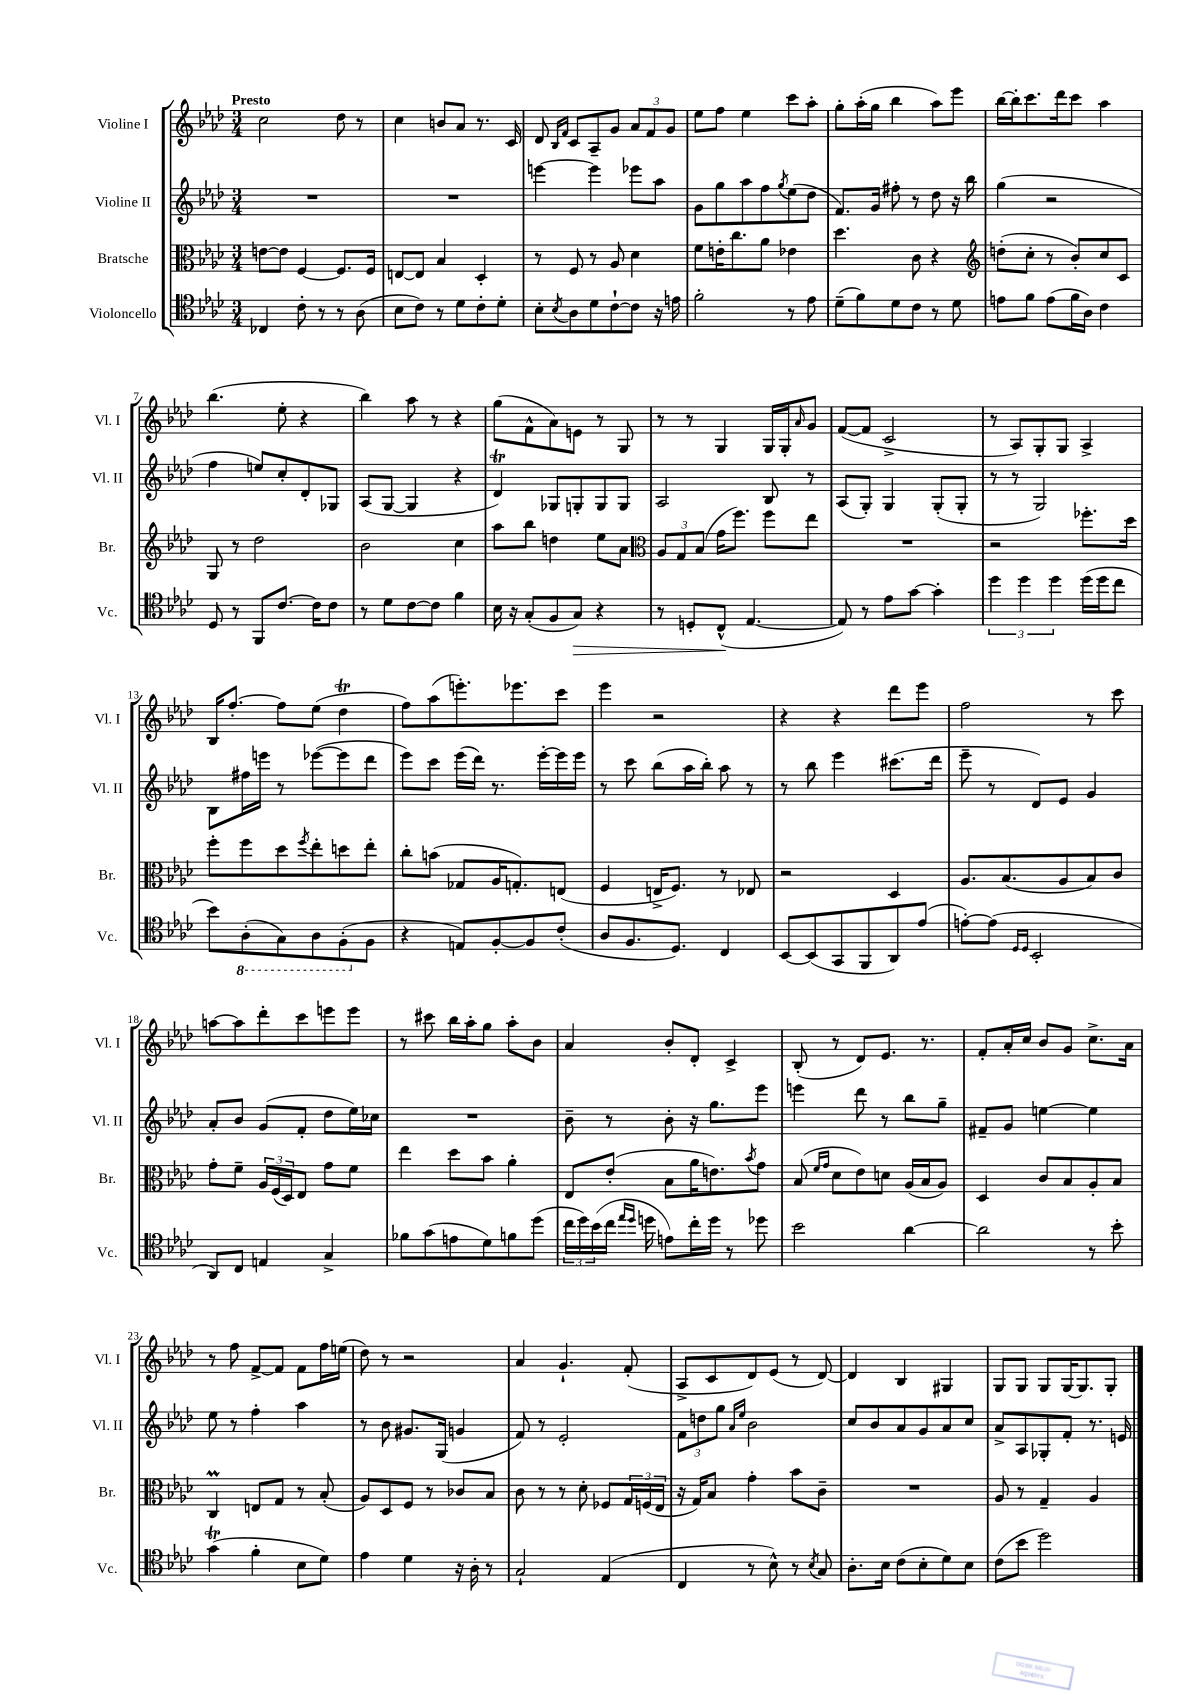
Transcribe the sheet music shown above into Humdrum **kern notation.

**kern	**dynam	**kern	**kern	**kern
*part4	*part4	*part3	*part2	*part1
*staff4	*staff4	*staff3	*staff2	*staff1
*I"Violoncello	*	*I"Bratsche	*I"Violine II	*I"Violine I
*I'Vc.	*	*I'Br.	*I'Vl. II	*I'Vl. I
*clefC4	*	*clefC3	*clefG2	*clefG2
*k[b-e-a-d-]	*	*k[b-e-a-d-]	*k[b-e-a-d-]	*k[b-e-a-d-]
*M3/4	*	*M3/4	*M3/4	*M3/4
=1	=1	=1	=1	=1
!	!	!	!	!LO:TX:a:B:t=Presto
4C-X/	.	[8en\L	2.r	2cc\
.	.	8e\J]	.	.
8c'\	.	[4F/	.	.
8r	.	.	.	.
8r	.	8.F/L]	.	8dd-\
(8A-\	.	.	.	8r
.	.	16F/Jk	.	.
=2	=2	=2	=2	=2
8B-\L	.	[8En/L	2.r	4cc\
8c\J)	.	8E/J]	.	.
8r	.	4B-/	.	8bn/L
8d-\L	.	.	.	8a-/J
8c'\	.	4D-'/	.	8.r
8d-'\J	.	.	.	.
.	.	.	.	16c/
=3	=3	=3	=3	=3
8B-'\L	.	8r	[4eeen\	8d-/
.	.	.	.	16qqB-/LL
8qB-/	.	.	.	16qqf/JJ
8A-\	.	8F/	.	8c/L
8d-\	.	8r	4eee\]	8A-~/
[8c`\	.	8A-/	.	8g/J
8c\J]	.	4d-\	8eee-X\L	12a-/L
.	.	.	.	12f/
16r	.	.	8aa-\J	.
.	.	.	.	12g/J
16en\	.	.	.	.
=4	=4	=4	=4	=4
2f'\	.	8f\L	8g\L	8ee-\L
.	.	16en'\K	8gg\	8ff\J
.	.	8.cc\	.	.
.	.	.	8aa-\	4ee-\
.	.	8a-\J	8ff\	.
.	.	.	8qgg/	.
8r	.	4e-X\	(8ee-\	8ccc\L
8e-\	.	.	8dd-\J	8aa-'\J
=5	=5	=5	=5	=5
(8d-~\L	.	4.dd-\	8.f/L)	8gg'\L
8f\)	.	.	.	(16aa-'\L
.	.	.	16g/Jk	16gg\JJ
8d-\	.	.	8ff#X'\	4bb-\
8c\J	.	8c\	8r	.
8r	.	4r	8dd-\	8aa-\L)
8d-\	.	.	16r	8eee-\J
.	.	.	16bb-\	.
=6	=6	=6	=6	=6
*	*	*clefG2	*	*
8en\L	.	(8ddn'\L	(4gg\	[16bb-\LL
.	.	.	.	16bb-'\J]
8f\J	.	8cc'\J	.	8.ccc\
(8e\L	.	8r	2r	.
.	.	.	.	16ddd-\k
16f\L	.	8b-'/L)	.	8ccc\J
16A-\JJ)	.	.	.	.
4c\	.	8cc/	.	4aa-\
.	.	8c/J	.	.
!!LO:LB:g=z
=7	=7	=7	=7	=7
8D-/	.	8G/	4ff\	(4.bb-\
8r	.	8r	.	.
8FF/L	.	2dd-\	8een/L)	.
[8.c/J	.	.	8cc'/	8ee-'\
.	.	.	8d-'/	4r
16c\KL]	.	.	.	.
8c\J	.	.	8G-X/J	.
=8	=8	=8	=8	=8
8r	.	2b-\	(8A-/L	4bb-\)
8d-\L	.	.	[8G/J	.
[8c\	.	.	4G/]	8aa-\
8c\J]	.	.	.	8r
4f\	.	4cc\	4r	4r
=9	=9	=9	=9	=9
16B-\	.	8aa-\L	4d-T/)	(8gg\L
16r	.	.	.	.
(8G'/L	.	8bb-\J	.	8f^^\
8F/	.	4ddn\	8G-X/L	8a-\)
!	!LO:HP:b	!	!	!
8G/J)	>	.	8Gn'/	8en\J
4r	.	8ee-\L	8G/	8r
.	.	8a-\J	8G/J	8G/
=10	=10	=10	=10	=10
*	*	*clefC3	*	*
8r	.	12A-/L	2A-/	8r
.	.	12G/	.	.
8Dn'/L	.	.	.	8r
.	.	(12B-/J	.	.
(8C^^/J	.	16g\KL	.	4G/
.	.	8.ff\J)	.	.
[4.E-/	]	.	.	.
.	.	8ff\L	8B-/	16G/LL
.	.	.	.	16G'/J
.	.	.	.	16qqa-/
.	.	8ee-\J	8r	8g/J
=11	=11	=11	=11	=11
8E-/])	.	2.r	(8A-/L	([8f/L
8r	.	.	8G'/J)	8f/J]
8e-\L	.	.	4G/	2c^/
[8g\J	.	.	.	.
4g'\]	.	.	(8G'/L	.
.	.	.	8G'/J	.
=12	=12	=12	=12	=12
6dd-\	.	2r	8r	8r
.	.	.	8r	8A-/L)
6dd-\	.	.	.	.
.	.	.	2G/)	8G'/
6dd-\	.	.	.	.
.	.	.	.	8G/J
(16dd-\LL	.	8.ff-X'\L	.	4A-^/
16dd-\J	.	.	.	.
8cc\J	.	.	.	.
.	.	16dd-\Jk	.	.
!!LO:LB:g=z
=13	=13	=13	=13	=13
8b-\L)	.	8ff'\L	8B-\L	16B-/KL
.	.	.	.	[8.ff'/J
*8ba	*	*	*	*
(8AA-'\	.	8ff\	16ff#X\L	.
.	.	.	16eeen\JJ	.
8GG\)	.	8dd-\	8r	8ff\L]
.	.	8qff/	.	.
8AA-\	.	8ee-'\	([8eee-X\L	(8ee-\J
(8FF'\	.	8ddn\	8eee-\]	4dd-T\
*X8ba	*	*	*	*
8F\J	.	8ee-'\J	8ddd-\J	.
=14	=14	=14	=14	=14
4r	.	8cc'\L	8eee-\L)	8ff\L)
.	.	(8bn\J	8ccc\J	(8aa-\
8En/L)	.	8G-X/L	(16eee-\LL	8.eeen'\)
.	.	.	16ddd-\JJ)	.
[8F'/	.	16A-/K	8.r	.
.	.	8.Gn'/)	.	8.eee-X\
8F/]	.	.	.	.
.	.	.	[16eee-'\LL	.
(8c'/J	.	(8En/J	16eee-\]	8ccc\J
.	.	.	16eee-\JJ	.
=15	=15	=15	=15	=15
8A-/L	.	4F/	8r	4eee-\
8.F/	.	.	8ccc\	.
.	.	16En^/KL	(8bb-\L	2r
8.D-/J)	.	8.F/J)	.	.
.	.	.	16aa-\L	.
.	.	.	16bb-'\JJ)	.
4C/	.	8r	8aa-\	.
.	.	8E-X/	8r	.
=16	=16	=16	=16	=16
[8BB-/L	.	2r	8r	4r
(8BB-/]	.	.	8bb-\	.
8GG/	.	.	4eee-\	4r
8FF/	.	.	.	.
8AA-/)	.	4D-/	(8.ccc#X\L	8ddd-\L
(8e-/J	.	.	.	8eee-\J
.	.	.	16ddd-\Jk	.
=17	=17	=17	=17	=17
[8en'\L)	.	8.A-/L	8eee-~\	2ff\
(8e\J]	.	.	8r	.
.	.	(8.B-/	.	.
16qqD-/LL	.	.	.	.
16qqD-/JJ	.	.	.	.
2BB-'/	.	.	8d-/L)	.
.	.	8A-/	8e-/J	.
.	.	8B-/)	4g/	8r
.	.	8c/J	.	8ccc\
!!LO:LB:g=z
=18	=18	=18	=18	=18
8AA-/L)	.	8g'\L	8a-'/L	[8aan\L
8C/J	.	8f~\J	8b-/J	8aa\]
4En/	.	24A-/LL	(8g/L	8ddd-'\
.	.	(24F/	.	.
.	.	24D-/J)	.	.
.	.	8E-/J	8f'/J	8ccc\
4G^/	.	8g\L	8dd-\L	8eeen\
.	.	8f\J	16ee-\L)	8eee\J
.	.	.	16cc-X\JJ	.
=19	=19	=19	=19	=19
8f-X\L	.	4ee-\	2.r	8r
(8g\	.	.	.	8ccc#X\
8en\	.	8dd-\L	.	16bb-\LL
.	.	.	.	16aa-'\J
8d-\)	.	8b-\J	.	8gg\J
8fn\	.	4a-'\	.	8aa-'\L
(8dd-\J	.	.	.	8b-\J
=20	=20	=20	=20	=20
24cc\LL	.	8E-/L	8b-~\	4a-/
24dd-\)	.	.	.	.
(24b-\	.	.	.	.
16cc\JJ	.	(8e-'/J	8r	.
16qqee-/LL	.	.	.	.
16qqdd-/JJ	.	.	.	.
16ddn\	.	.	.	.
8en\L)	.	8B-\L	8b-'\	8b-'/L
16cc'\L	.	16a-\K	16r	8d-'/J
16dd\JJ	.	8.en\)	8.gg\L	.
8r	.	.	.	4c^/
.	.	8qb-/	.	.
8dd-X\	.	8g\J	8eee-\J	.
=21	=21	=21	=21	=21
2b-\	.	(8B-/	4eeen\	(8B-'/
.	.	16qqf/LL	.	.
.	.	16qqg/JJ	.	.
.	.	8d-\L	.	8r
.	.	8e-\)	8ddd-\	8d-/L)
.	.	8dn\J	8r	8.e-/J
[4a-\	.	(16A-/LL	8bb-\L	.
.	.	16B-/J	.	8.r
.	.	8A-/J)	8gg~\J	.
=22	=22	=22	=22	=22
2a-\]	.	4D-/	8f#X~/L	8f'/L
.	.	.	8g/J	16a-'/L
.	.	.	.	16cc/JJ
.	.	8c/L	[4een\	8b-/L
.	.	8B-/	.	8g/J
8r	.	8A-'/	4ee\]	8.cc^\L
8b-'\	.	8B-/J	.	.
.	.	.	.	16a-\Jk
!!LO:LB:g=z
=23	=23	=23	=23	=23
(4gt\	.	4Cm/	8ee-\	8r
.	.	.	8r	8ff\
4f'\	.	8En/L	4ff'\	[8f^/L
.	.	8G/J	.	8f/J]
8B-\L	.	8r	4aa-\	8f\L
8d-\J)	.	(8B-'/	.	16ff\L
.	.	.	.	(16een\JJ
=24	=24	=24	=24	=24
4e-\	.	8A-/L)	8r	8dd-\)
.	.	8D-/	8b-\	8r
4d-\	.	8F/J	8.g#X/L	2r
.	.	8r	.	.
.	.	.	(16G/Jk	.
16r	.	8c-X/L	4gn/	.
16A-'\	.	.	.	.
8r	.	8B-/J	.	.
=25	=25	=25	=25	=25
2G`/	.	8c\	8f/)	4a-/
.	.	8r	8r	.
.	.	8r	2e-'/	4.g`/
.	.	8d-'\	.	.
(4E-/	.	8F-X/L	.	.
.	.	24G/L	.	(8f'/
.	.	(24Fn/	.	.
.	.	24E-/JJ	.	.
=26	=26	=26	=26	=26
4C/	.	16r	12f\L	8A-^/L
.	.	16G/KL)	.	.
.	.	.	12ddn\	.
.	.	8B-/J	.	8c/
.	.	.	12gg\J	.
.	.	.	16qqa-/LL	.
.	.	.	16qqee-/JJ	.
8r	.	4g'\	2b-\	8d-/)
8B-^^\)	.	.	.	(8e-/J
8r	.	8b-\L	.	8r
8qB-/	.	.	.	.
8G/	.	8c~\J	.	[8d-/)
=27	=27	=27	=27	=27
8.A-'\L	.	2.r	8cc/L	4d-/]
.	.	.	8b-/	.
16B-\Jk	.	.	.	.
(8c\L	.	.	8a-/	4B-/
8B-'\	.	.	8g/	.
8d-\)	.	.	8a-/	4G#X/
8B-\J	.	.	8cc/J	.
=28	=28	=28	=28	=28
(8c\L	.	8A-/	8a-^/L	8G/L
8b-\J	.	8r	8A-/	8G/J
2dd-\)	.	4G~/	8G-X'/	8G/L
.	.	.	8f'/J	[16G/K
.	.	.	.	8.G/]
.	.	4A-/	8.r	.
.	.	.	.	8G'/J
.	.	.	16en/	.
==	==	==	==	==
*-	*-	*-	*-	*-
